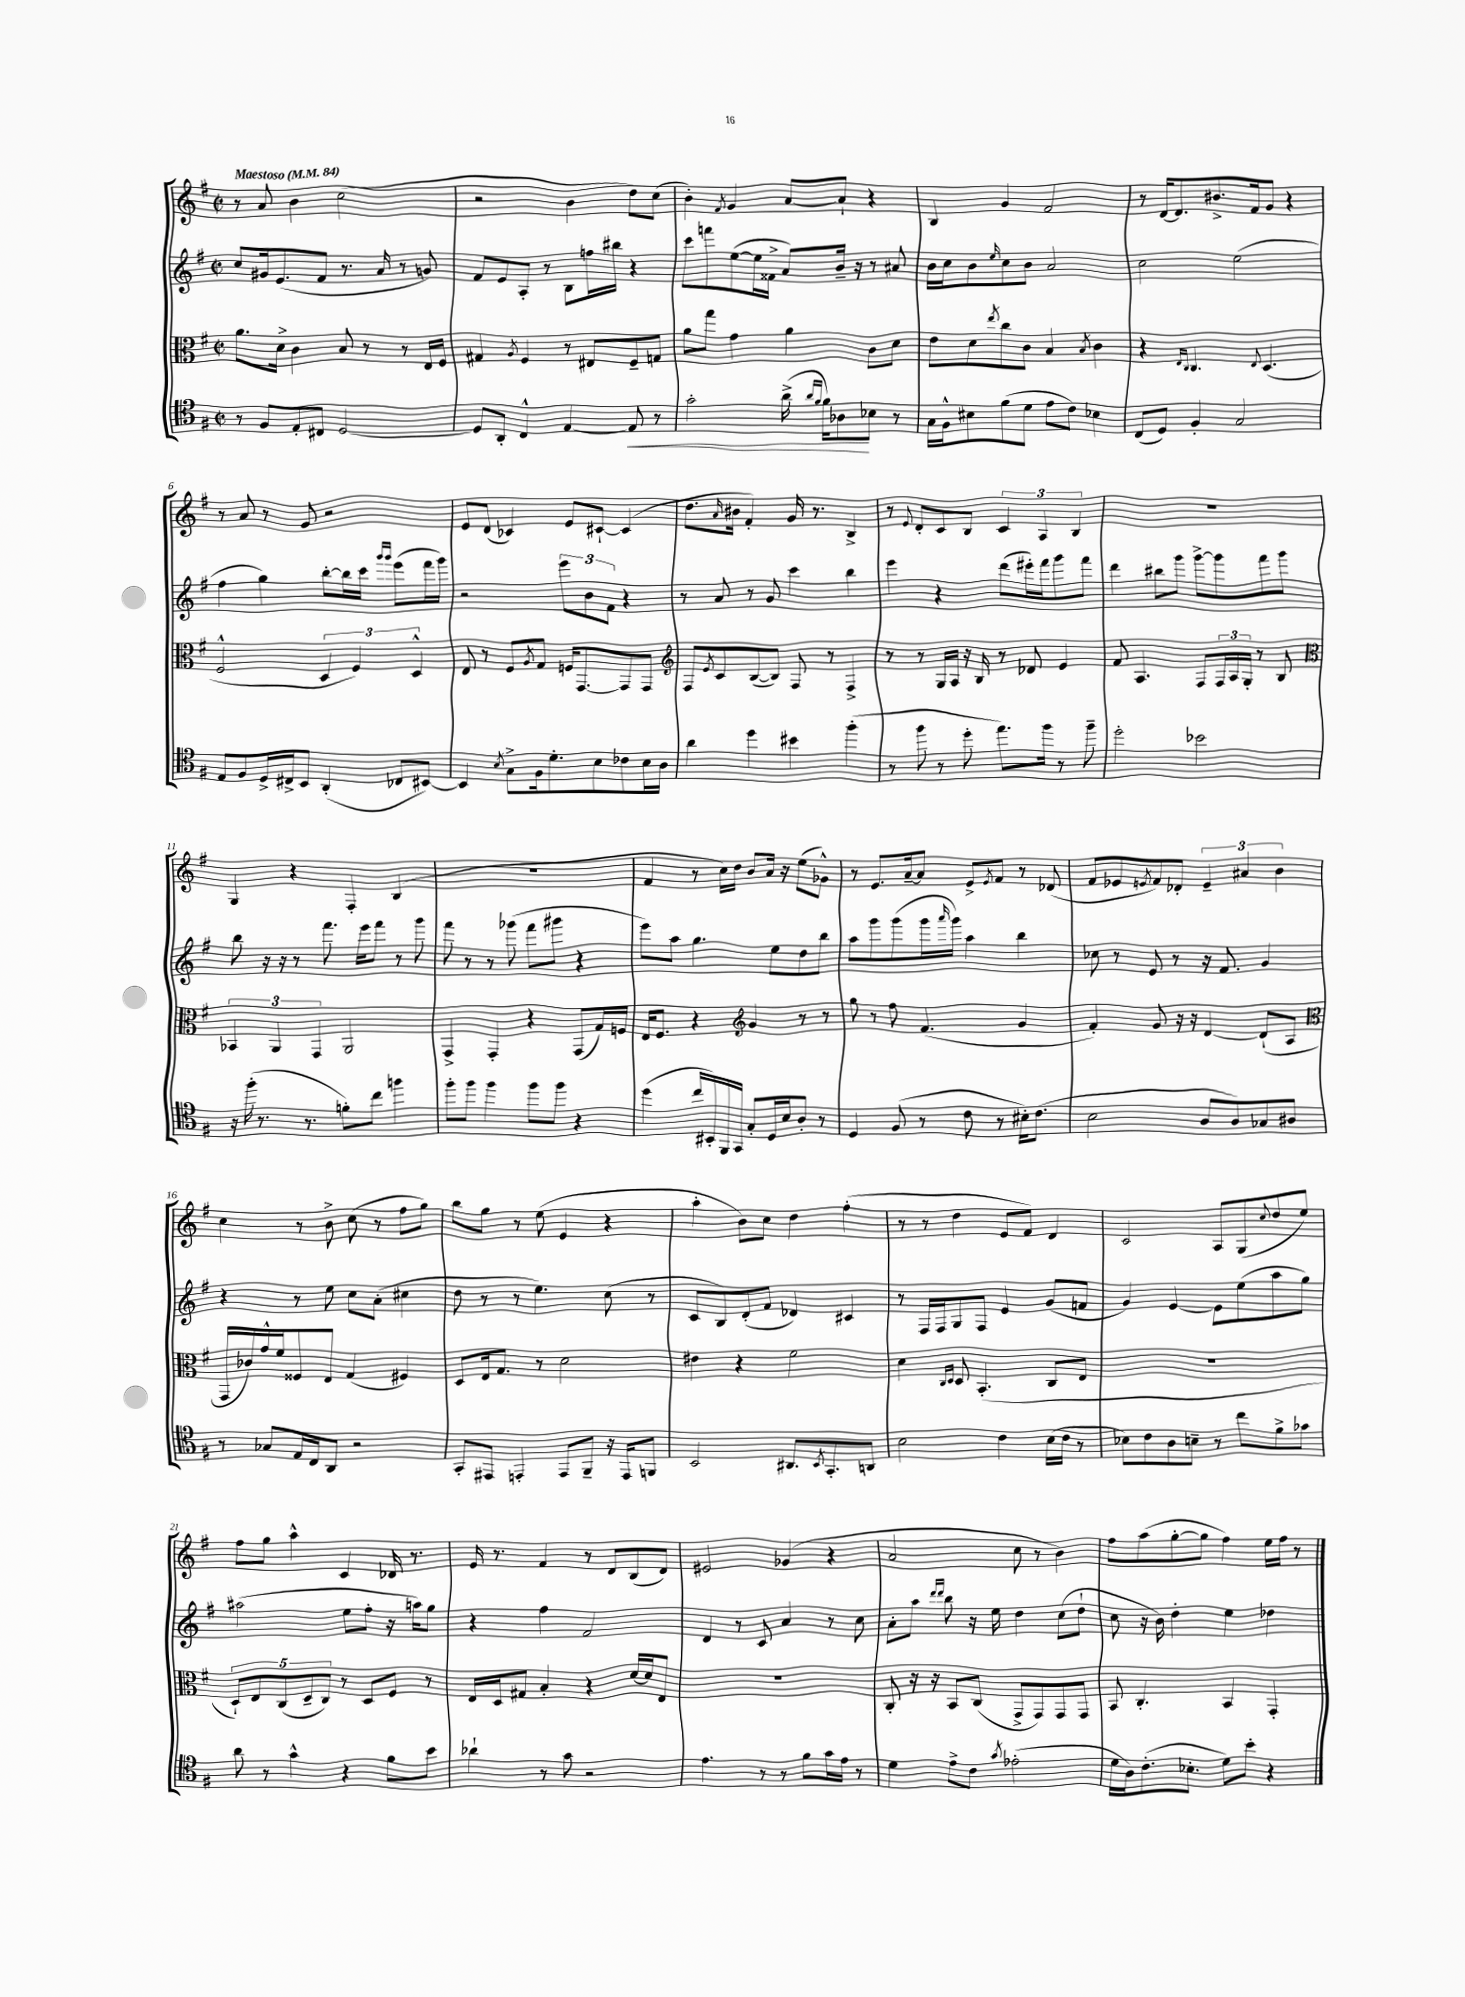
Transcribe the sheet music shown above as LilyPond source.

<<
\new StaffGroup <<
\new Staff = "s0" {
    \clef treble \key g \major \defaultTimeSignature \time 2/2 \tempo "Maestoso" 4 = 84
    r8 a'8 b'4 c''2( |
    r2 b'4 d''8) c''8( |
    b'4-.) \acciaccatura { fis'8 } g'4 a'8~ a'8-! r4 |
    b4 g'4 fis'2 |
    r8 d'16~ d'8. bis'8.-> fis'16 g'8 r4 |
    r8 a'8 r8 g'8 r2 |
    e'8 d'8( ces'4) e'8 cis'8~-! cis'4( |
    d''8. \grace { a'16 } bis'16 fis'4-.) g'16 r8. b4-> |
    r8 \appoggiatura { e'8 } d'8-. c'8 b8 \tuplet 3/2 { c'4 a4 b4 } |
    R1 |
    g4 r4 fis4-. b4( |
    R1 |
    fis'4 r8 c''16) d''16 b'8 a'16 r16 e''8( ges'8-^) |
    r8 e'8. a'16~-- a'8 e'8-> \acciaccatura { e'8 } fis'8 r8 des'8( |
    fis'8 ees'8 \acciaccatura { e'8 } fis'8) des'8-. \tuplet 3/2 { e'4-- ais'4 b'4 } |
    c''4 r8 b'8-> c''8( r8 fis''8 g''8) |
    b''8 g''8 r8 e''8( e'4 r4 |
    a''4-. b'8) c''8 d''4 fis''4-.( |
    r8 r8 d''4 e'8 fis'8) d'4 |
    c'2 a8 g8( \appoggiatura { c''8 } d''8 e''8) |
    fis''8 g''8 a''4-^ c'4 des'16 r8. |
    e'16 r8. fis'4 r8 d'8 b8( d'8) |
    eis'2 ges'4( r4 |
    a'2 c''8 r8 b'4) |
    fis''8 a''8( g''8~-. g''8 fis''4) e''16 fis''16 r8 \bar "|." |
}
\new Staff = "s1" {
    \clef treble \key g \major \defaultTimeSignature \time 2/2
    c''8 gis'16 e'8.( fis'8 r8. a'16 r8 g'8) |
    fis'8 e'8 a8-. r8 b8 f''16 bis''16 r4 |
    c'''8 f'''8 e''8~( e''16 fisis'16-> a'8) b'16-- r16 r8 ais'8 |
    b'16 c''16 b'8 \grace { e''16 } c''8 b'8 a'2 |
    c''2 e''2( |
    fis''4 g''4) b''8~-. b''16 c'''16 \grace { g'''16 g'''16 } e'''8( fis'''16 g'''16) |
    r2 \tuplet 3/2 { e'''8 b'8 fis'8 } r4 |
    r8 a'8 r8 g'8 c'''4 b''4 |
    e'''4 r4 d'''8( eis'''16-.) fis'''16 g'''8 fis'''8 |
    d'''4 bis''8 g'''8 g'''8~-> g'''8 fis'''8 g'''8 |
    b''8 r16 r16 r8 fis'''8. e'''16 fis'''8 r8 g'''8 |
    fis'''8 r8 r8 ges'''8( fis'''8 gis'''8 r4 |
    e'''8) a''8 g''4. e''8 d''8 b''8 |
    a''8 g'''8 g'''8( g'''16 \grace { a'''16 } g'''16) a''4 b''4 |
    ces''8 r8 e'8 r8 r16 fis'8. g'4 |
    r4 r8 e''8 c''8 a'8-.( cis''4 |
    d''8 r8 r8 e''4.) c''8( r8 |
    c'8 b8) d'8-.( fis'8 des'4) cis'4 |
    r8 fis16 fis16 g8 fis8 e'4 g'8( f'8 |
    g'4) e'4~ e'8 e''8( a''8 g''8) |
    ais''2( e''8 fis''8-. r16 a''16) g''8 |
    r4 fis''4 fis'2 |
    d'4 r8 c'8 a'4 r8 c''8 |
    a'8-. a''8 \grace { d'''16 d'''16 } b''8 r16 e''16 d''4 c''8( d''8-! |
    c''8 r16 b'16) d''4-. e''4 des''4 \bar "|." |
}
\new Staff = "s2" {
    \clef alto \key g \major \defaultTimeSignature \time 2/2
    a'8. d'16-> c'4 b8 r8 r8 e16 fis16 |
    gis4 \acciaccatura { a8 } fis4 r8 eis8 fis8-- g8 |
    a'8 g''8 g'4 a'4 c'8 d'8 |
    e'8 d'8 \acciaccatura { e''8 } c''8 c'8 b4 \acciaccatura { b8 } c'4 |
    r4 \grace { e16 c16 } c4. \appoggiatura { e8 } d4.( |
    fis2-^ \tuplet 3/2 { d4 fis4) d4-^ } |
    e8 r8 fis8 \acciaccatura { a8 } g8 f16 g,8.~ g,8 g,8 |
    \clef treble fis8 \acciaccatura { e'8 } c'8 b8~( b8) fis8 r8 fis4-> |
    r8 r8 g16 a16 r16 b16 r8 des'8 e'4 |
    fis'8 a4. fis8 \tuplet 3/2 { fis16 a16 g16-. } r8 b8 |
    \clef alto \tuplet 3/2 { bes,4 a,4 g,4 } a,2 |
    g,4-> g,4-. r4 g,8( g16) f16 |
    e16 fis8. r4 \clef treble g'4 r8 r8 |
    g''8 r8 fis''8 fis'4.( g'4 |
    fis'4-.) g'8 r16 r16 d'4~ d'8-!( a8 |
    \clef alto g,16 ces'16) g'16-^ fis'16 fisis8 e8 g4( fis4) |
    d8 e16 g8. r8 d'2 |
    eis'4 r4 fis'2 |
    d'4 \grace { c16 d16 } d8 b,4.-.( c8 e8 |
    R1 |
    \tuplet 5/4 { d8-!) e8 c8( d8-- c8) } r8 d8 fis8 r8 |
    e16 d16 gis8 b4-. r4 d'16~ d'16 e8 |
    R1 |
    c8-. r16 r16 b,8 c8( g,8-> g,8) g,8 g,8 |
    b,8 c4.-. b,4 g,4-. \bar "|." |
}
\new Staff = "s3" {
    \clef tenor \key g \major \defaultTimeSignature \time 2/2
    r8 fis8 e8-. cis8 d2~ |
    d8 a,8-. c4-^ e4~ e8\< r8 |
    g'2-. a'16->( \grace { a'16 fis'16 } fis'16) aes8\! bes8 r8 |
    g16 fis16-^ bis8 fis'8( d'8 e'8 c'8) bes4 |
    c8( d8) fis4-. g2 |
    e8 fis8 d16-> cis16-> b,8 a,4-.( ces8 bis,8~) |
    bis,4 \acciaccatura { b8 } g8-> fis16 d'8.-. b8 ces'8 b16 a16 |
    a'4 d''4 bis'4 fis''4-.( |
    r8 fis''8 r8 d''8-. e''8.) fis''16 r8 fis''8-- |
    d''2-. bes'2 |
    r16 fis''16-.( r8. r8. f'8-.) c''8 f''4 |
    fis''8-. fis''8 fis''4 fis''8 fis''8 r4 |
    d''4( c''16 bis,16-.) fis,16 g,16 g8-. d16 b16 a8-. r8 |
    d4 fis8( r8 c'8 r8 bis16-.) c'8.( |
    b2 a8 a8) ges8 ais8 |
    r8 ges8 e16 c16 a,8 r2 |
    g,8-. eis,8 e,4-. e,8 fis,8-- r16 e,16 f,8 |
    b,2 ais,8. \acciaccatura { b,8 } g,8.-. a,8 |
    b2 c'4 b16( c'16 r8 |
    bes8) c'8 a8 b8-- r8 c''8 fis'8-> ges'8 |
    a'8 r8 g'4-^ r4 fis'8 b'8 |
    aes'4-! r8 g'8 r2 |
    e'4. r8 r8 fis'8 g'16 e'16 r8 |
    d'4 e'8-> c'8 \acciaccatura { g'8 } ees'2-.( |
    d'16 a16) c'8.-.( bes8.-. d'8) b'8-. r4 \bar "|." |
}
>>
>>
